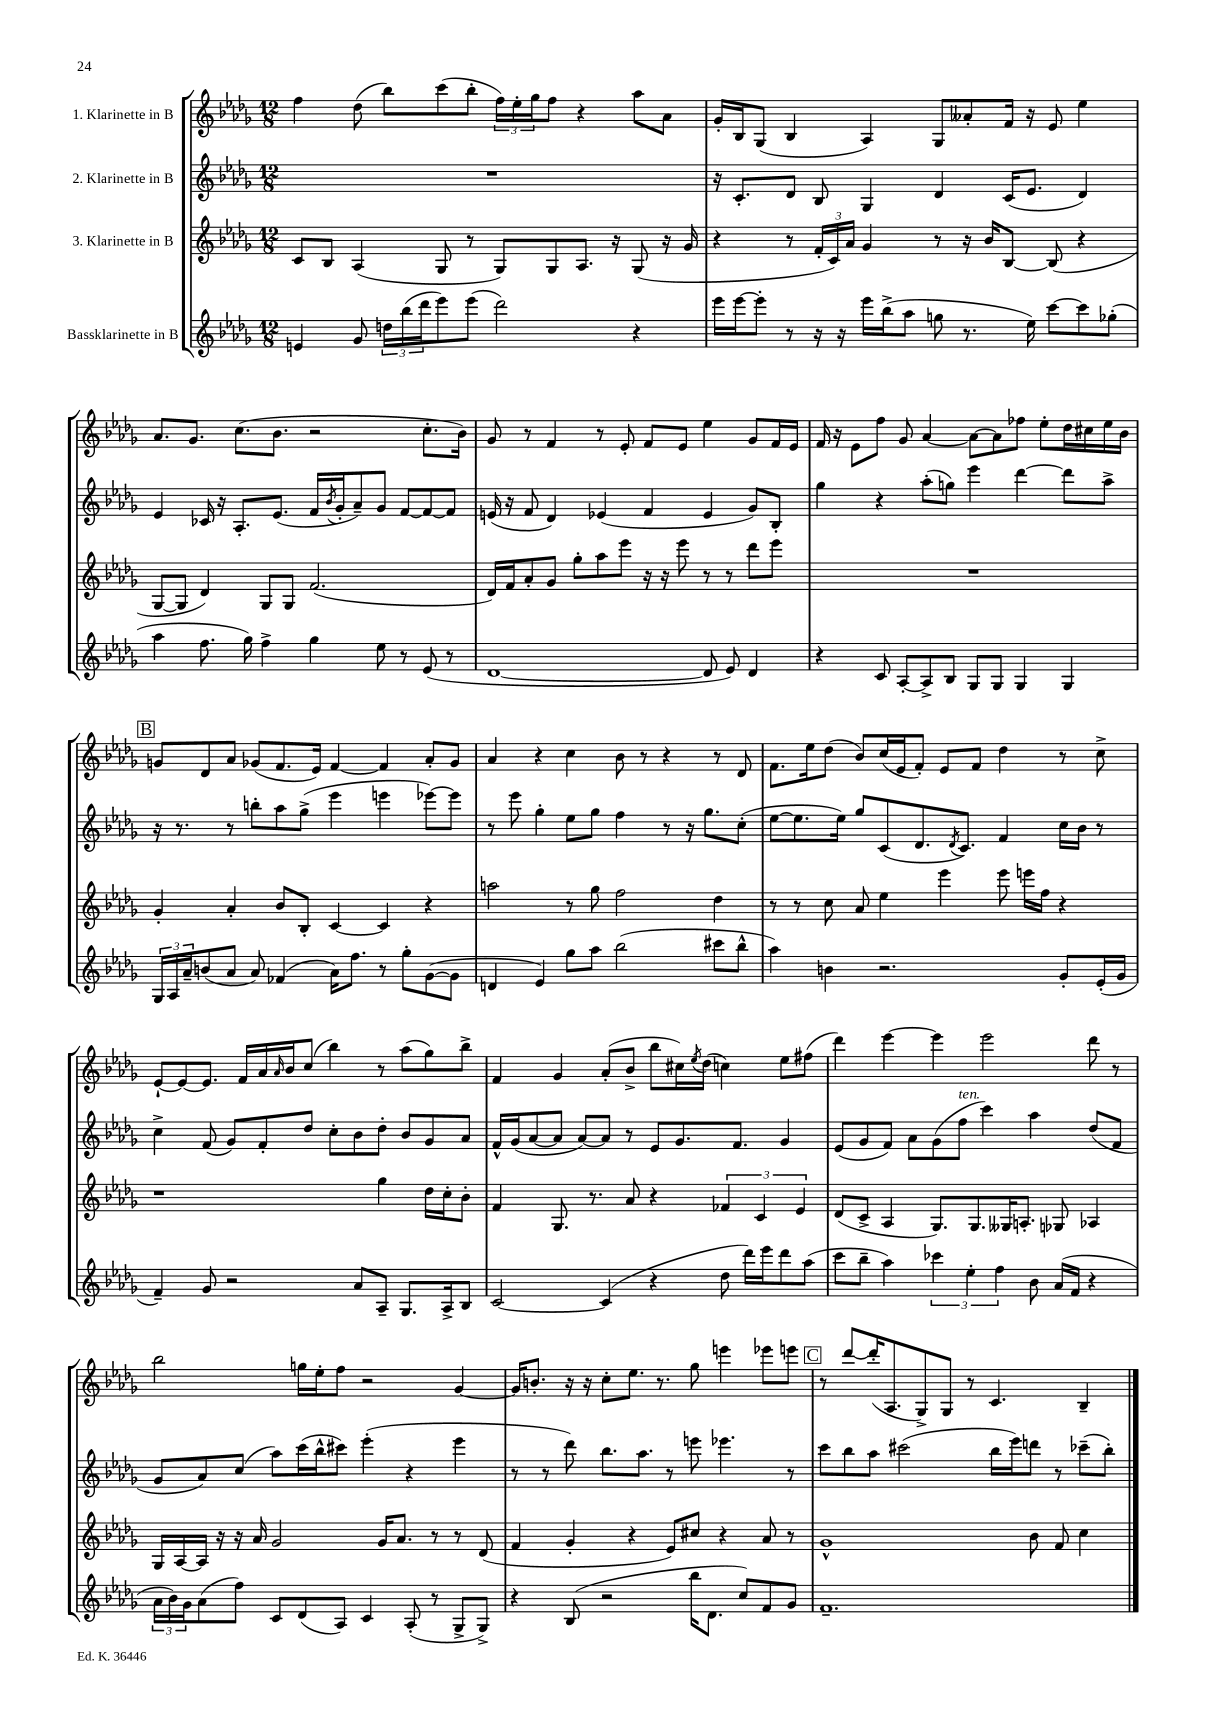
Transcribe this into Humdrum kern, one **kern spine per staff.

**kern	**kern	**kern	**kern
*part4	*part3	*part2	*part1
*staff4	*staff3	*staff2	*staff1
*I"Bassklarinette in B	*I"3. Klarinette in B	*I"2. Klarinette in B	*I"1. Klarinette in B
*clefG2	*clefG2	*clefG2	*clefG2
*k[b-e-a-d-g-]	*k[b-e-a-d-g-]	*k[b-e-a-d-g-]	*k[b-e-a-d-g-]
*M12/8	*M12/8	*M12/8	*M12/8
=36	=36	=36	=36
4en/	8c/L	1.r	4ff\
.	8B-/J	.	.
8g-/	(4A-/	.	(8dd-\
24ddn\LL	.	.	8bb-\L)
(24bb-\	.	.	.
24ddd-\J	.	.	.
8eee-\)	8G-/	.	(8ccc\
(8eee-\J	8r	.	8bb-'\J
2ddd-\)	8G-/L)	.	24ff\LL)
.	.	.	24ee-'\
.	.	.	24gg-\J
.	8G-/	.	8ff\J
.	8.A-/J	.	4r
.	16r	.	.
4r	(8G-/	.	8aa-\L
.	16r	.	8a-\J
.	16g-/	.	.
=37	=37	=37	=37
16eee-\LL	4r	16r	16g-'/LL
[16eee-\J	.	8.c'/L	16B-/J
8eee-'\J]	.	.	(8G-/J
8r	8r	8d-/J	4B-/
16r	24f'/LL	8B-/	.
.	24c/)	.	.
16r	.	.	.
.	24a-/JJ	.	.
16eee-\LL	4g-/	4G-/	4A-/)
(16bb-^\J	.	.	.
8aa-\J	.	.	.
8ggn\	8r	4d-/	8G-/L
8.r	16r	.	8a--X'/
.	16b-/KL	.	.
.	[8B-/J	(16c/KL	16f/Jk
16ee-\)	.	8.e-/J	16r
[8ccc\L	(8B-/]	.	8e-/
8ccc\]	4r	4d-/)	4ee-\
(8gg-X'\J	.	.	.
!!LO:LB:g=z
=38	=38	=38	=38
4aa-\	[8G-/L	4e-/	8.a-/L
.	8G-/J]	.	.
.	.	.	8.g-/J
8.ff\	4d-/)	16c-X/	.
.	.	16r	.
.	.	8.A-'/L	(8.cc\L
16gg-\)	.	.	.
4ff^\	8G-/L	.	.
.	.	(8.e-/J	8.b-\J
.	8G-/J	.	.
4gg-\	(2.f/	16f/LL	2r
.	.	8qb-/	.
.	.	16g-'/J	.
.	.	8a-~/)	.
8ee-\	.	8g-/J	.
8r	.	[8f/L	.
(8e-/	.	8f/_	8.cc'\L
8r	.	8f/J]	.
.	.	.	16b-\Jk)
=39	=39	=39	=39
[1d-	16d-/LL)	(16en/	8g-/
.	16f/J	16r	.
.	8a-'/	8f/	8r
.	8g-/J	4d-/)	4f/
.	8gg-'\L	.	.
.	8aa-\	(4e-X/	8r
.	8eee-\J	.	8e-'/
.	16r	4f/	8f/L
.	16r	.	.
.	8eee-\	.	8e-/J
8d-/]	8r	4e-/	4ee-\
8e-/)	8r	.	.
4d-/	8ddd-\L	8g-/L)	8g-/L
.	8eee-\J	8B-'/J	16f/L
.	.	.	16e-/JJ
=40	=40	=40	=40
4r	1.r	4gg-\	16f/
.	.	.	16r
.	.	.	8e-\L
8c/	.	4r	8ff\J
[8A-'/L	.	.	8g-/
8A-^/]	.	(8aa-'\L	[4a-/
8B-/J	.	8ggn\J)	.
8G-/L	.	4eee-\	8a-\L_
8G-/J	.	.	8a-\]
4G-/	.	[4ddd-\	8ff-X\J
.	.	.	8ee-'\L
4G-/	.	8ddd-\L]	16dd-\L
.	.	.	16cc#X\
.	.	8aa-^\J	16ee-\
.	.	.	16b-\JJ
!!LO:LB:g=z
!!LO:REH:place=s1:t=B
=41	=41	=41	=41
24G-/LL	4g-'/	16r	8gn/L
24A-/	.	.	.
.	.	8.r	.
24a-~/J	.	.	.
(8bn/	.	.	8d-/
8a-/J	4a-'/	8r	8a-/J
8a-/)	.	8bbn'\L	(8g-X/L
(4f-X/	8b-/L	8aa-\	8.f/
.	8B-'/J	(8gg-^\J	.
.	.	.	16e-/Jk)
16a-\KL)	[4c/	4eee-\	[4f/
8.ff\J	.	.	.
8r	4c/]	4eeen\	4f/]
8gg-'\L	.	.	.
([8g-\	4r	[8eee-X\L)	8a-'/L
8g-\J]	.	8eee-\J]	8g-/J
=42	=42	=42	=42
4dn/	2aan\	8r	4a-/
.	.	8eee-\	.
4e-/)	.	4gg-'\	4r
8gg-\L	8r	8ee-\L	4cc\
8aa-\J	8gg-\	8gg-\J	.
(2bb-\	2ff\	4ff\	8b-\
.	.	.	8r
.	.	8r	4r
.	.	16r	.
.	.	8.gg-\L	.
8ccc#X\L	4dd-\	.	8r
8bb-^^\J	.	(8cc'\J	8d-/
=43	=43	=43	=43
4aa-\)	8r	[8ee-\L	8.f\L
.	8r	8.ee-\]	.
.	.	.	16ee-\k
4bn\	8cc\	.	(8dd-\J
.	.	16ee-\Jk)	.
.	8a-/	8gg-/L	8b-/L)
2.r	4ee-\	(8c/	(16cc/L
.	.	.	16e-/J
.	.	8.d-/	8f'/J)
.	4eee-\	.	8e-/L
.	.	8qd-/	.
.	.	8.c/J)	.
.	.	.	8f/J
.	8eee-\	4f/	4dd-\
.	16eeen\LL	.	.
.	16ff\JJ	.	.
8g-'/L	4r	16cc\LL	8r
.	.	16b-\JJ	.
(16e-'/L	.	8r	8cc^\
16g-/JJ	.	.	.
!!LO:LB:g=z
=44	=44	=44	=44
4f~/)	1r	4cc^\	[8e-`/L
.	.	.	8e-/_
8g-/	.	(8f/	8.e-/J]
2r	.	8g-/L)	.
.	.	.	16f/LL
.	.	8f'/	16a-/
.	.	.	16qqa-/
.	.	.	16b-/J
.	.	8dd-/J	(8cc/J
.	.	8cc'\L	4bb-\)
8a-/L	.	8b-\	.
8A-~/J	4gg-\	8dd-'\J	8r
8.G-/L	.	8b-/L	(8aa-\L
.	16dd-\LL	8g-/	8gg-\)
16A-^/k	16cc'\J	.	.
8B-/J	8b-'\J	8a-/J	8bb-^\J
=45	=45	=45	=45
[2c/	4f/	16f^^/LL	4f/
.	.	(16g-/J	.
.	.	[8a-/	.
.	8.G-/	8a-/J]	4g-/
.	.	[8a-/L)	.
.	8.r	.	.
(4c/]	.	8a-/J]	(8a-'/L
.	8a-/	8r	8b-^/J
4r	4r	8e-/L	8bb-\L
.	.	8.g-/	16cc#X\L)
.	.	.	8qee-/
.	.	.	(16dd-\JJ
8dd-\	6f-X/	.	4ccn\)
.	.	8.f/J	.
16ddd-\LL)	.	.	.
.	6c/	.	.
16eee-\J	.	.	.
8ddd-\	.	4g-/	8ee-\L
.	6e-/	.	.
(8aa-\J	.	.	(8ff#X\J
=46	=46	=46	=46
8ccc\L	(8d-/L	(8e-/L	4ddd-\)
8bb-~\J	8c^/J	8g-/	.
4aa-\)	4A-/	8f/J)	[4eee-\
.	.	8a-\L	.
6ccc-X\	8.G-/L)	(8g-\	4eee-\]
!	!	!LO:TX:a:i:t=ten.	!
.	.	8ff\J	.
6ee-'\	.	.	.
.	8.G-/	.	.
.	.	4ccc\)	2eee-\
6ff\	.	.	.
.	16G--X/K	.	.
.	8.An'/J	.	.
8b-\	.	4aa-\	.
(16a-/LL	8G-X/	.	.
16f/JJ	.	.	.
4r	4A-X/	(8dd-/L	8ddd-\
.	.	8f/J	8r
!!LO:LB:g=z
=47	=47	=47	=47
24a-\LL	16G-/LL	8g-/L	2bb-\
24b-\)	.	.	.
.	[16A-/	.	.
24g-\J	.	.	.
(8a-\	16A-/JJ]	8a-/)	.
.	16r	.	.
8ff\J)	16r	(8cc/J	.
.	16a-/	.	.
8c/L	2g-/	8aa-\L)	.
(8d-/	.	(16ccc\L	16ggn\LL
.	.	16bb-^^\J	16ee-'\J
8A-/J)	.	8ccc#X\J)	8ff\J
4c/	.	(4eee-'\	2r
.	16g-/KL	.	.
.	8.a-/J	.	.
(8A-'/	.	4r	.
8r	8r	.	.
8G-^/L	8r	4eee-\	[4g-/
8G-^/J)	(8d-/	.	.
=48	=48	=48	=48
4r	4f/	8r	16g-/KL]
.	.	.	8.bn'/J
.	.	8r	.
(8B-/	4g-'/	8ddd-\)	16r
.	.	.	16r
2r	.	8.bb-\L	8cc'\L
.	4r	.	8.ee-\J
.	.	8.aa-\J	.
.	.	.	8.r
.	8e-/L)	8r	.
16bb-\KL	8cc#X/J	8eeen\	8gg-\
8.d-\J	.	.	.
.	4r	4.eee-X\	4eeen\
8cc/L)	.	.	.
8f/	8a-/	.	8eee-X\L
8g-/J	8r	8r	8eeen\J
!!LO:REH:place=s1:t=C
=49	=49	=49	=49
1.f~	1g-^^	8ccc\L	8r
.	.	8bb-\	[8ddd-/L
.	.	8aa-\J	(16ddd-'/K]
.	.	.	8.A-/
.	.	(2ccc#X\	.
.	.	.	8G-^/)
.	.	.	8G-/J
.	.	.	8r
.	.	16bb-\LL	4.c/
.	.	16eee-\J)	.
.	8b-\	8dddn\J	.
.	8f/	8r	.
.	4cc\	(8ccc-X~\L	4B-~/
.	.	8bb-'\J)	.
==	==	==	==
*-	*-	*-	*-
